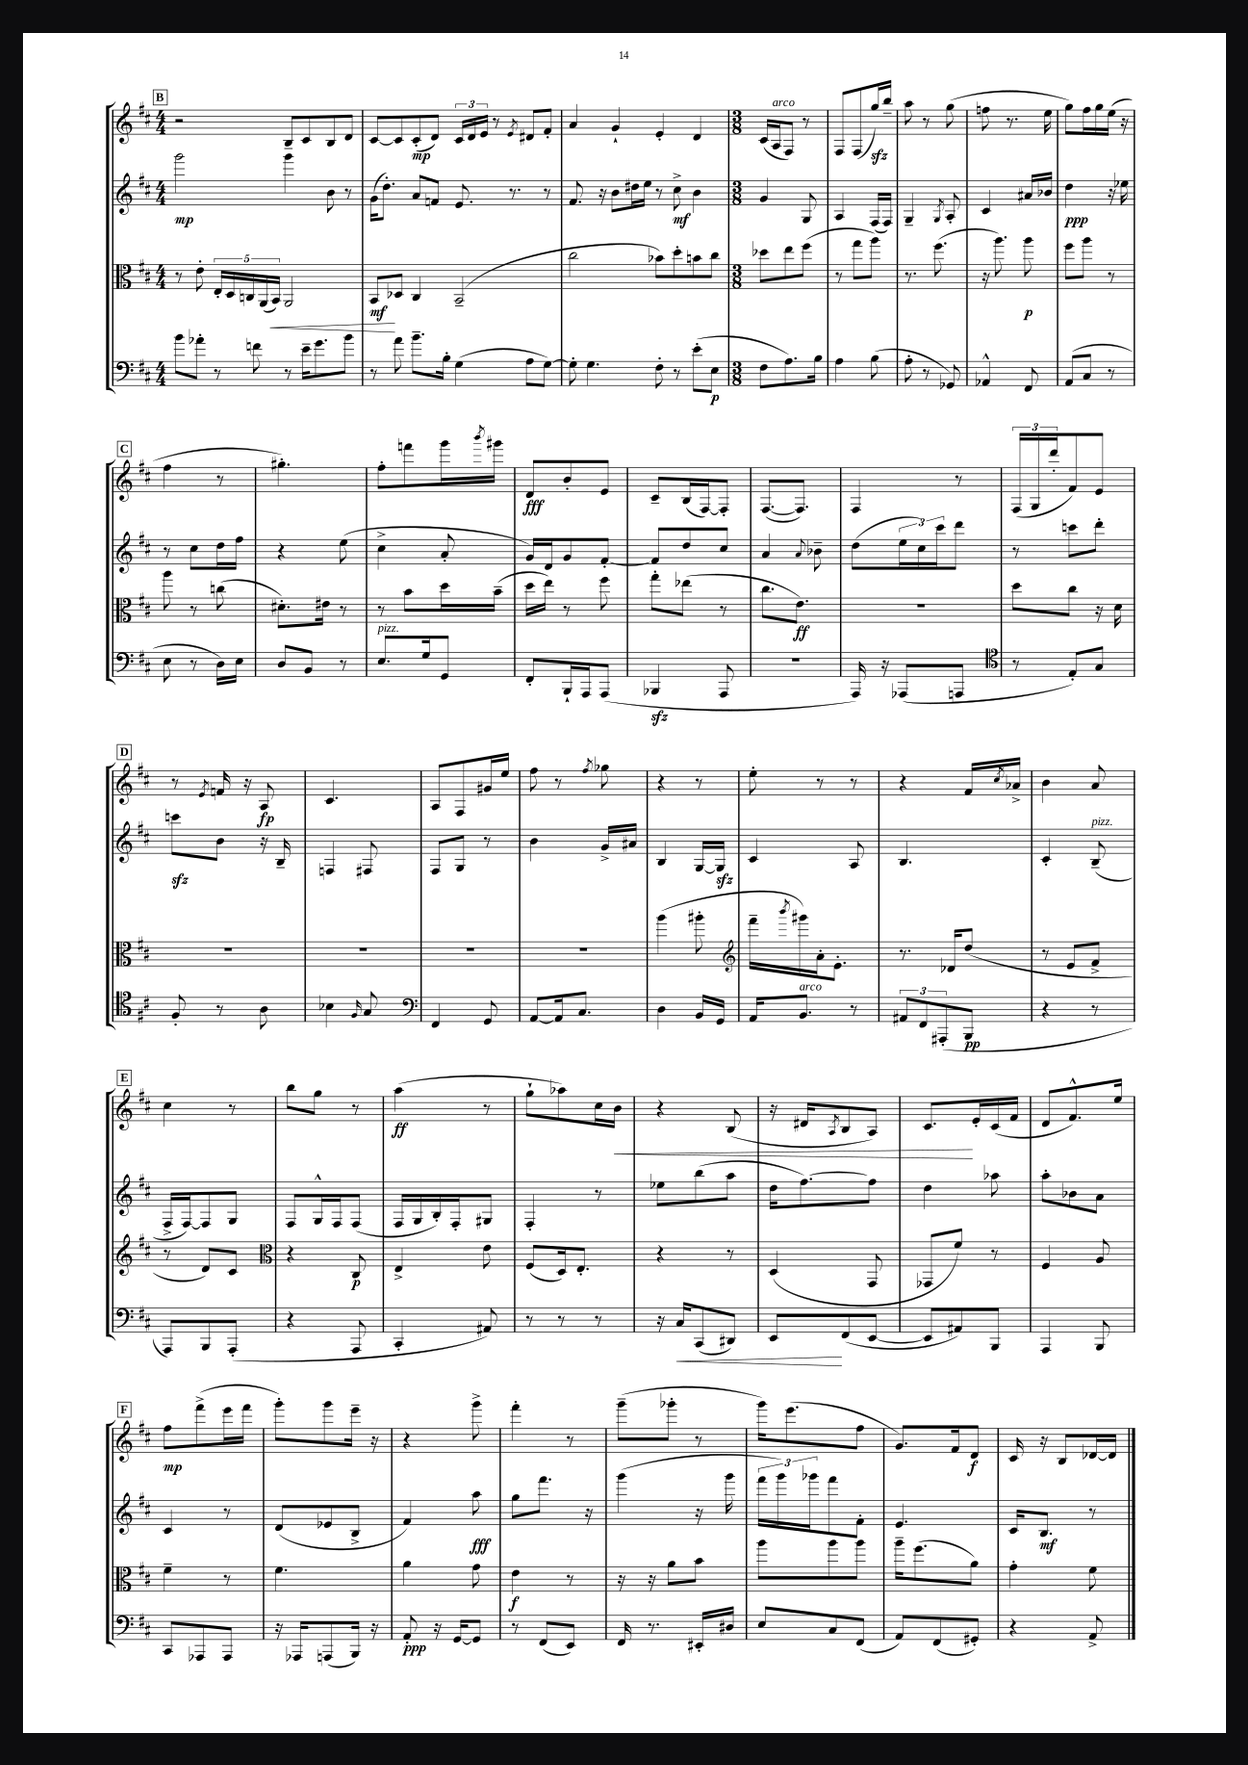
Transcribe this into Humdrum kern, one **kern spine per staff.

**kern	**kern	**kern	**kern
*staff4	*staff3	*staff2	*staff1
*clefF4	*clefC3	*clefG2	*clefG2
*k[f#c#]	*k[f#c#]	*k[f#c#]	*k[f#c#]
*M4/4	*M4/4	*M4/4	*M4/4
8b\L	8r	2ggg\	2r
8a-'\J	8e'\	.	.
8r	20E'/LL	.	.
.	20D/	.	.
.	20C/	.	.
8f\	.	.	.
.	(20AA/	.	.
.	20BB/JJ)	.	.
8r	2AA/	4ggg\	8B~/L
16e~\LK	.	.	8c#/
8.g\	.	.	.
.	.	8b\	8B/
8b\J	.	8r	8d/J
=	=	=	=
8r	8BB/L	(16g\LK	[8c#/L
.	.	8.dd'\J)	.
8a\	8D-/J	.	8c#/]
8.b~\L	4C#/	8a/L	(8c#'/
.	.	8f/J	8d/J)
16B'\Jk	.	.	.
(4G\	(2BB~/	8.e/	24c#/LL
.	.	.	24d/
.	.	.	24e/JJ
.	.	.	8r
.	.	8.r	.
.	.	.	8qe/
8A\L	.	.	8d#/L
[8G\J)	.	8r	8f#'/J
=	=	=	=
8G'\]	2cc#\	8.f#/	4a/
4.G\	.	.	.
.	.	16r	.
.	.	8b\L	4g`/
.	.	16dd#\L	.
.	.	16ee\JJ	.
8F#'\	8b-\L)	8r	4e'/
8r	8dd'\	8cc#^\	.
(8e'\L	8b\	4b\	4d/
8E\J	8cc#\J	.	.
=	=	=	=
*M3/8	*M3/8	*M3/8	*M3/8
8F#\L	8dd-\L	4g/	(16c#/LL
.	.	.	16A/J
8.A\)	8ee\	.	8F#/J)
.	(8ff#\J	8G/	8r
16B\Jk	.	.	.
=	=	=	=
4A\	8r	4A/	8F#/L
.	8gg\L	.	(8F#/
(8B\	8aa\J)	(16F#/LL	16gg/L)
.	.	16F#/JJ)	16bb~/JJ
=	=	=	=
8A'\	8.r	4G~/	8aa\
8r	.	.	8r
.	(8.ff#\	.	.
.	.	8qG/	.
8GG-/)	.	8A'/	(8gg\
=	=	=	=
4AA-^^/	16r	4c#/	8ff\
.	8.aa\)	.	.
.	.	.	8.r
8FF#/	8aa\	16a#/LL	.
.	.	16b-/JJ	16ee\
=	=	=	=
(8AA/L	8ff#\L	4dd\	8gg\L)
8C#/J	8aa\J	.	16ff#\L
.	.	.	16gg\
8r	8r	16r	(16ee\JJ
.	.	16ee-\	16r
=	=	=	=
8E\	8aa\	8r	4ff#\
8r	8r	8cc#\L	.
16D\LL)	(8cc\	16dd\L	8r
16E\JJ	.	16ff#\JJ	.
=	=	=	=
8D/L	8.d#'\L)	4r	4.gg#'\)
8BB/J	.	.	.
.	16e#\Jk	.	.
8r	8r	(8ee\	.
=	=	=	=
8.E/L	8r	4cc#^\	8ff#'\L
.	8b\L	.	8fff\
16G/k	.	.	.
8GG/J	16dd\L	8a'/	16ggg\L
.	.	.	8qbbb/
.	(16b~\JJ	.	16ggg#\JJ
=	=	=	=
8FF#'/L	16dd\LL	16g/LL)	8d/L
.	16ee\JJ)	16d/J	.
16BBB`/L	8r	8g/	8b'/
16AAA/J	.	.	.
(8AAA/J	8ff#\	[8f#'/J	8e/J
=	=	=	=
4BBB-/	8gg'\L	8f#/]L	8c#~/L
.	(8ee-\J	8dd/	(16B/L
.	.	.	[16F#/J)
8AAA/	8r	8cc#/J	8F#'/]J
=	=	=	=
4.r	8.cc#\L	4a/	([8.F#/L
.	8.e\J)	.	8.F#/]J)
.	.	8qqa/	.
.	.	8b-~\	.
=	=	=	=
16AAA/)	4.r	(8dd\L	4F#/
16r	.	.	.
(8AAA-/L	.	24ee\L	.
.	.	24cc#\)	.
.	.	24ccc#\J	.
8AAA/J	.	8ddd\J	8r
=	=	=	=
*clefC4	*	*	*
8r	8dd\L	8r	(24F#/LL
.	.	.	24G/
.	.	.	24ddd'/J
8E'/L)	8cc#\J	8ccc\L	8f#/)
8G/J	16r	8ddd'\J	8e/J
.	16d\	.	.
=	=	=	=
8F#'/	4.r	8ccc\L	8r
.	.	.	8qe/
8r	.	8b\J	16f/
.	.	.	16r
8A\	.	16r	8A/
.	.	16B~/	.
=	=	=	=
4B-\	4.r	4F/	4.c#/
16qqF#/	.	.	.
8G/	.	8F#/	.
=	=	=	=
*clefF4	*	*	*
4FF#/	4.r	8F#/L	8A/L
.	.	8G/J	8F#/
8GG/	.	8r	16g#/L
.	.	.	16ee/JJ
=	=	=	=
[8AA/L	4.r	4b\	8ff#\
16AA/]k	.	.	8r
8.C#/J	.	.	.
.	.	.	8qff#/
.	.	16g^/LL	8gg-\
.	.	16a#/JJ	.
=	=	=	=
4D\	(4aa\	4B/	4r
16BB/LL	8aa#'\	[16G/LL	8r
16GG/JJ	.	16G/]JJ	.
=	=	=	=
*	*clefG2	*	*
16AA/LK	16fff#~\LL	4c#/	8ee'\
.	8qbbb/	.	.
8.BB/J	16ggg#\)	.	.
.	16a'\J	.	8r
.	8.e'\J	.	.
8r	.	8A/	8r
=	=	=	=
12AA#/L	8.r	4.B/	4r
12FF#/	.	.	.
(12AAA#'/	.	.	.
.	16d-/LK	.	.
8BBB/J	(8dd/J	.	16f#/LL
.	.	.	8qcc#/
.	.	.	16a-^/JJ
=	=	=	=
4r	8r	4c#'/	4b\
.	8e/L	.	.
8r	8f#^/J	(8B~/	8a/
=	=	=	=
8AAA/L)	8r	16F#^/LL	4cc#\
.	.	[16F#/J)	.
8BBB/	8d/L)	8F#/]	.
(8AAA'/J	8c#/J	8G/J	8r
=	=	=	=
*	*clefC3	*	*
4r	4r	8F#/L	8bb\L
.	.	16G^^/L	8gg\J
.	.	16F#/J	.
8AAA/	8C#/	(8F#/J	8r
=	=	=	=
4CC#'/	4E^/	16F#/LL	(4aa\
.	.	16G/	.
.	.	16B'/)	.
.	.	16F#'/J	.
8AA#/)	8e\	8G#/J	8r
=	=	=	=
8r	(8F#/L	4F#'/	8gg`\L
8r	16D/k)	.	8aa-\)
.	8.E'/J	.	.
8r	.	8r	16cc#\L
.	.	.	16b\JJ
=	=	=	=
16r	4r	8ee-\L	4r
16C#/LK	.	.	.
(8CC#/	.	(8bb\	.
8DD#/J)	8r	8aa\J	(8B/
=	=	=	=
8EE/L	(4D/	16dd\LK	16r
.	.	[8.ff#\)	16d#/LK
.	.	.	8qA/
(8FF#/	.	.	8B/
[8EE/J	8GG/	8ff#\]J	8A/J)
=	=	=	=
8EE/]L	8GG-/L	4dd\	8.c#/L
8AA#/)	8f#/J)	.	.
.	.	.	16e'/L
8BBB/J	8r	8aa-\	(16c#/
.	.	.	16f#/JJ
=	=	=	=
4AAA/	4F#/	8aa'\L	8d/L
.	.	8b-\	8.f#^^/)
8BBB/	8A/	8a\J	.
.	.	.	16ee/Jk
=	=	=	=
8CC#/L	4f#~\	4c#/	8ff#\L
8AAA-/	.	.	(8fff#^\
8AAA-/J	8r	8r	16eee\L
.	.	.	16fff#\JJ
=	=	=	=
16r	4.f#\	(8d/L	8ggg'\L)
16AAA-/LK	.	.	.
(8AAA/	.	8e-/	8ggg\
16BBB/Jk)	.	8B^/J	16eee~\Jk
16r	.	.	16r
=	=	=	=
8AA'/	4a\	4f#/)	4r
16r	.	.	.
[16GG/LK	.	.	.
8GG/]J	8g\	8aa\	8ggg^\
=	=	=	=
8r	4e\	8gg\L	4fff#'\
(8FF#/L	.	8.fff#\J	.
8EE/J)	8r	.	8r
.	.	16r	.
=	=	=	=
16FF#/	16r	(4ggg\	(8ggg~\L
8.r	16r	.	.
.	8a\L	.	8ggg-'\J
16EE#'/LL	8b\J	16r	8r
16D#/JJ	.	16ggg\	.
=	=	=	=
8E/L	8aa\L	24fff#\LL	16ggg\LK)
.	.	24ggg\)	.
.	.	.	(8.eee\
.	.	24ggg-\J	.
8C#/	8aa\	8fff#\	.
(8FF#/J	8aa\J	8f#'\J	8ff#\J
=	=	=	=
8AA/L)	16aa~\LK	4.e/	8.g/L)
.	(8.ff#\	.	.
(8FF#/	.	.	.
.	.	.	16f#/k
8GG#'/J)	8a\J)	.	8d/J
=	=	=	=
4r	4g'\	16c#/LK	16c#/
.	.	8.B/J	16r
.	.	.	8B/L
8AA^/	8f#\	8r	[16d-/L
.	.	.	16d-/]JJ
==	==	==	==
*-	*-	*-	*-
